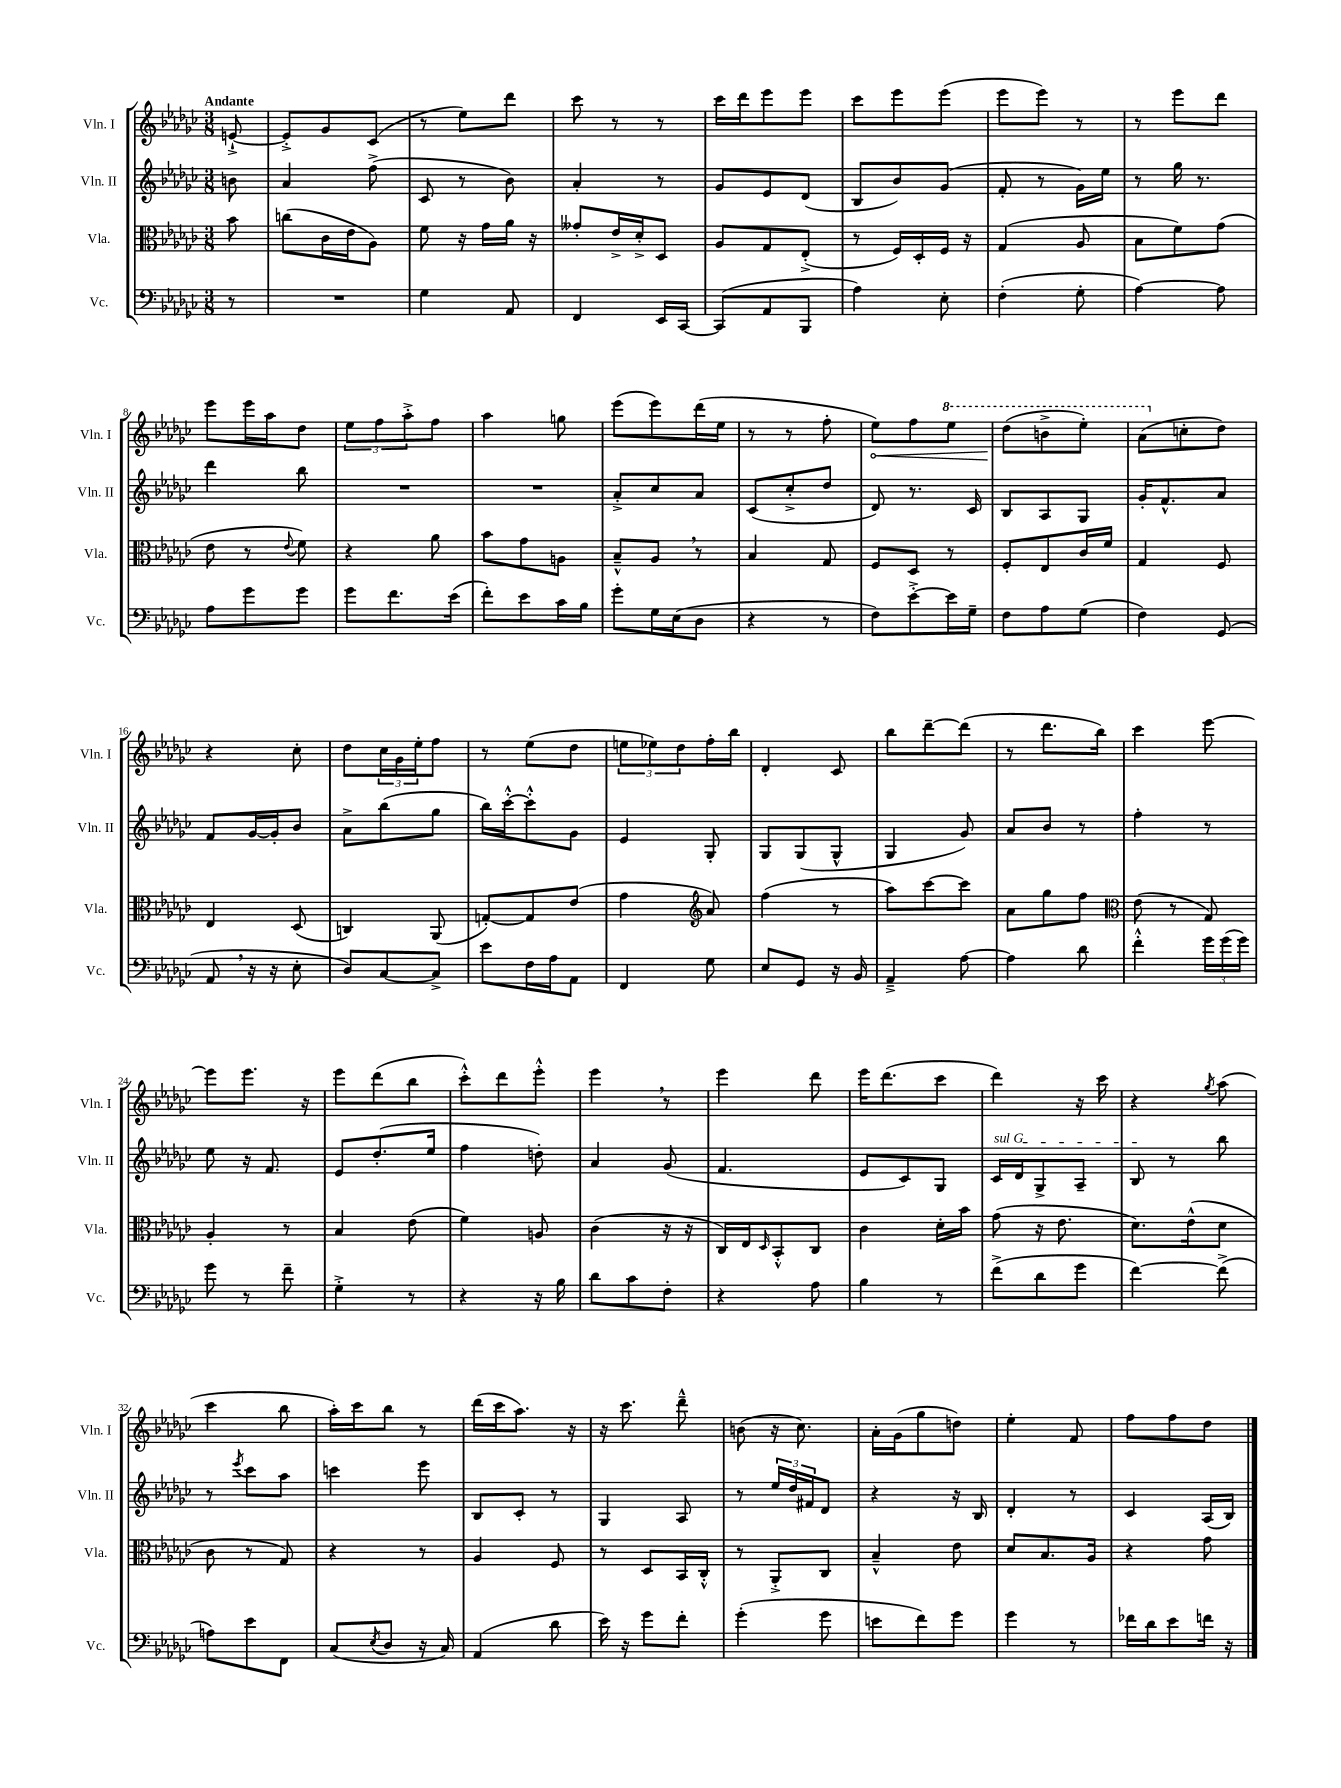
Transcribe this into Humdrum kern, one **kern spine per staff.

**kern	**kern	**kern	**kern
*staff4	*staff3	*staff2	*staff1
*clefF4	*clefC3	*clefG2	*clefG2
*k[b-e-a-d-g-c-]	*k[b-e-a-d-g-c-]	*k[b-e-a-d-g-c-]	*k[b-e-a-d-g-c-]
*M3/8	*M3/8	*M3/8	*M3/8
8r	8b-	8b	[8e`^
=	=	=	=
4.r	(8cc	4a-	8e'^]
.	16c-	.	8g-
.	16e-	.	.
.	8A-)	(8ff^	(8c-
=	=	=	=
4G-	8f	8c-	8r
.	16r	8r	8ee-)
.	16g-	.	.
8AA-	16a-	8b-)	8ddd-
.	16r	.	.
=	=	=	=
4FF	8g--'	4a-'	8ccc-
.	16e-^	.	8r
.	16d-'^	.	.
16EE-	8D-	8r	8r
[16CC-	.	.	.
=	=	=	=
(8CC-]	8A-	8g-	16ccc-
.	.	.	16ddd-
8AA-	8G-	8e-	8eee-
8BBB-	(8E-'^	(8d-	8eee-
=	=	=	=
4A-)	8r	8B-	8ccc-
.	16F)	8b-)	8eee-
.	16D-'	.	.
8E-'	16F	(8g-	(8eee-
.	16r	.	.
=	=	=	=
(4F'	(4G-	8f'	8eee-
.	.	8r	8eee-)
8G-'	8A-	16g-)	8r
.	.	16ee-	.
=	=	=	=
[4A-)	8B-	8r	8r
.	8f)	16gg-	8eee-
.	.	8.r	.
8A-]	(8g-	.	8ddd-
=	=	=	=
8A-	8e-	4ddd-	8eee-
8g-	8r	.	16eee-
.	.	.	16aa-
.	8qqe-	.	.
8g-	8f)	8bb-	8dd-
=	=	=	=
8g-	4r	4.r	12ee-
.	.	.	12ff
8.f	.	.	.
.	.	.	12aa-'^
.	8a-	.	8ff
(16e-	.	.	.
=	=	=	=
8f')	8b-	4.r	4aa-
8e-	8g-	.	.
16c-	8A	.	8gg
16B-	.	.	.
=	=	=	=
8g-'	8B-~^^	8a-'^	(8eee-
16G-	8A-	8cc-	8eee-)
(16E-	.	.	.
8D-	8r	8a-	(16ddd-
.	.	.	16ee-
=	=	=	=
4r	4B-	(8c-	8r
.	.	8cc-'^	8r
8r	8G-	8dd-	8ff'
=	=	=	=
8F)	8F	8d-)	8ee-)
[8e-'^	8D-	8.r	8ff
16e-]	8r	.	8eee-
16G-~	.	16c-	.
=	=	=	=
8F	8F'	8B-	(8ddd-
8A-	8E-	8A-	8bb^
(8G-	16c-	8G-	8eee-')
.	16f	.	.
=	=	=	=
4F)	4G-	16g-'	(8aa-
.	.	8.f^^	.
.	.	.	8cc'
(8GG-	8F	8a-	8dd-)
=	=	=	=
8AA-	4E-	8f	4r
16r	.	[16g-	.
16r	.	16g-']	.
8E-'	(8D-	8b-	8cc-'
=	=	=	=
8D-)	4C)	8a-^	8dd-
[8C-	.	(8bb-	24cc-
.	.	.	24g-
.	.	.	24ee-'
8C-^]	(8AA-	8gg-	8ff
=	=	=	=
8e-	[8G')	16bb-)	8r
.	.	[16ccc-'^^	.
16F	8G]	8ccc-'^^]	(8ee-
16A-	.	.	.
8AA-	(8e-	8g-	8dd-
=	=	=	=
4FF	4g-	4e-	12ee
.	.	.	12ee-)
.	.	.	12dd-
*	*clefG2	*	*
8G-	8a-)	8G-'	16ff'
.	.	.	16bb-
=	=	=	=
8E-	(4ff	8G-	4d-'
8GG-	.	(8G-	.
16r	8r	8G-^^	8c-
16BB-	.	.	.
=	=	=	=
4AA-~^	8aa-)	4G-	8bb-
.	[8ccc-	.	[8ddd-~
[8A-	8ccc-]	8g-)	(8ddd-]
=	=	=	=
4A-]	8a-	8a-	8r
.	8gg-	8b-	8.ddd-
8d-	8ff	8r	.
.	.	.	16bb-)
=	=	=	=
*	*clefC3	*	*
4f'^^	(8e-	4ff'	4ccc-
.	8r	.	.
24g-	8G-)	8r	[8eee-
(24g-	.	.	.
24g-)	.	.	.
=	=	=	=
8g-	4A-'	8ee-	8eee-]
8r	.	16r	8.eee-
.	.	8.f	.
8f~	8r	.	.
.	.	.	16r
=	=	=	=
4G-'^	4B-	8e-	8eee-
.	.	(8.dd-'	(8ddd-
8r	(8e-	.	8bb-
.	.	16ee-	.
=	=	=	=
4r	4f)	4ff	8ccc-'^^)
.	.	.	8ddd-
16r	8A	8dd')	8eee-'^^
16B-	.	.	.
=	=	=	=
8d-	(4c-	4a-	4eee-
8c-	.	.	.
8F'	16r	(8g-	8r
.	16r	.	.
=	=	=	=
4r	16C-)	4.f	4eee-
.	16E-	.	.
.	16qqD-	.	.
.	8BB-'^^	.	.
8A-	8C-	.	8ddd-
=	=	=	=
4B-	4c-	8e-	16eee-
.	.	.	(8.ddd-
.	.	8c-)	.
8r	16d-'	8G-	8ccc-
.	16b-	.	.
=	=	=	=
(8f^	(8g-	16c-	4ddd-)
.	.	16d-	.
8d-	16r	8G-^	.
.	8.e-	.	.
8g-	.	8A-~	16r
.	.	.	16ccc-
=	=	=	=
[4f)	8.d-)	8B-	4r
.	.	8r	.
.	(16e-^^	.	.
.	.	.	8qgg-
(8f^]	8d-	8bb-	(8aa-
=	=	=	=
8A)	8c-	8r	4ccc-
.	.	8qeee-	.
8e-	8r	8ccc-	.
8FF	8G-)	8aa-	8bb-
=	=	=	=
(8C-	4r	4ccc	16aa-')
.	.	.	16ccc-
8qE-	.	.	.
8D-	.	.	8bb-
16r	8r	8eee-	8r
16C-)	.	.	.
=	=	=	=
(4AA-	4A-	8B-	(16ddd-
.	.	.	16ccc-
.	.	8c-'	8.aa-)
8d-	8F	8r	.
.	.	.	16r
=	=	=	=
16e-)	8r	4G-	16r
16r	.	.	8.ccc-
8g-	8D-	.	.
8f'	16BB-	8A-	8ddd-~^^
.	16C-'^^	.	.
=	=	=	=
(4g-'	8r	8r	(8b
.	8AA-'^	24ee-	16r
.	.	24dd-	.
.	.	.	8.cc-)
.	.	24f#	.
8g-	8C-	8d-	.
=	=	=	=
8e	4B-~^^	4r	16a-'
.	.	.	(16g-
8f)	.	.	8gg-
8g-	8e-	16r	8dd)
.	.	16B-	.
=	=	=	=
4g-	8d-	4d-'	4ee-'
.	8.B-	.	.
8r	.	8r	8f
.	16A-	.	.
=	=	=	=
16f-	4r	4c-	8ff
16d-	.	.	.
8e-	.	.	8ff
16f	8g-	(16A-	8dd-
16r	.	16B-)	.
==	==	==	==
*-	*-	*-	*-
